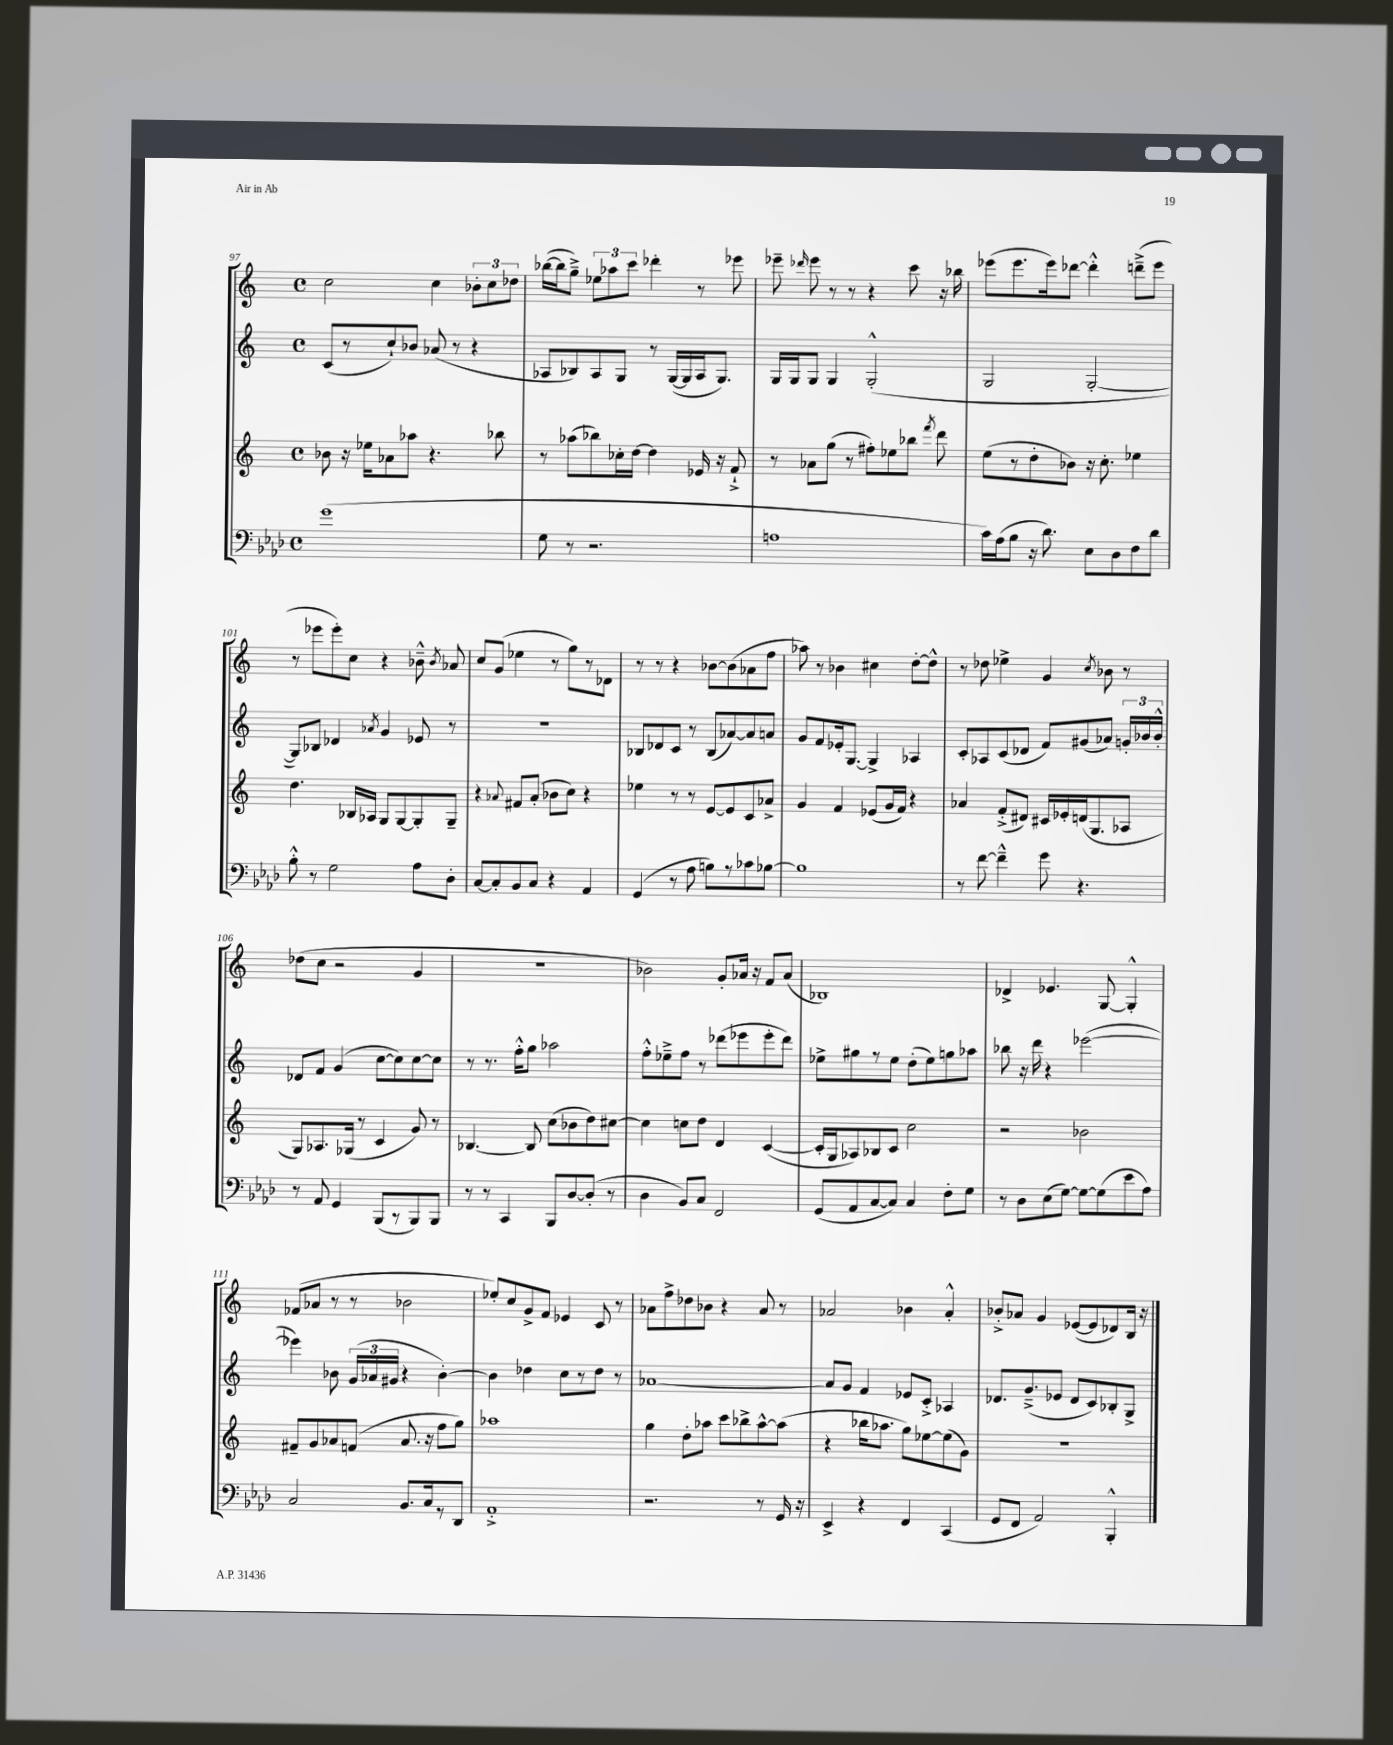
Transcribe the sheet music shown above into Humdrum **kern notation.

**kern	**kern	**kern	**kern
*staff4	*staff3	*staff2	*staff1
*clefF4	*clefG2	*clefG2	*clefG2
*k[b-e-a-d-]	*k[]	*k[]	*k[]
*M4/4	*M4/4	*M4/4	*M4/4
*met(c)	*met(c)	*met(c)	*met(c)
(1g	8b-\	(8c/L	2cc\
.	16r	8r	.
.	16ee-\LK	.	.
.	8a-\	8cc`/)	.
.	8aa-\J	8b-/J	.
.	4.r	(8a-/	4cc\
.	.	8r	.
.	.	4r	12b-'\L
.	.	.	12cc\
.	8bb-\	.	.
.	.	.	12dd-\J
=	=	=	=
8G\	8r	8A-/L	([16bb-\LL
.	.	.	16bb-\]J
8r	(8aa-\L	8B-/)	8gg~^\J)
2.r	8bb-\)	8A-/	12ee-\L
.	.	.	12aa-\
.	16cc-'\L	8G/J	.
.	.	.	12ccc\J
.	[16dd\JJ	.	.
.	4dd\]	8r	4ddd-'\
.	.	([16G/LL	.
.	.	16G/]	.
.	16e-/	16A-/J	8r
.	16r	8.G/J)	.
.	8f`^/	.	8eee-\
=	=	=	=
1A	8r	16G/LL	8eee-~\
.	.	16G/J	.
.	.	.	16qqddd-/
.	8a-\L	8G/J	8eee-\
.	(8gg\J	4G/	8r
.	8r	.	8r
.	8ff#'\L)	(2G'^^/	4r
.	8ee-\	.	.
.	8bb-\J	.	8ccc\
.	8qfff/	.	.
.	8ddd\	.	16r
.	.	.	16bb-\
=	=	=	=
16c\LL)	(8ee\L	2G/	(8eee-\L
(16A-\J	.	.	.
8B-\J	8r	.	8.eee-\
16r	8dd'\	.	.
8.d-\)	.	.	16eee-\k)
.	8b-\J)	.	[8ddd-\J
8E-\L	16r	[2G'/	4ddd-'^^\]
.	8.cc'\	.	.
8D-\	.	.	.
8F\	4ee-\	.	(8ddd~^\L
8d-\J	.	.	8eee-\J
=	=	=	=
8B-'^^\	4.dd\	8G/]L)	8r
8r	.	8B-/J	8eee-\L
2G\	.	4d-/	8eee-'\)
.	16B-/LL	.	8cc\J
.	16A-/JJ	.	.
.	.	8qa-/	.
.	8G/L	4g/	4r
.	[8G/	.	.
8A-\L	8G'/]	8e-/	8b-~^^\
.	.	.	8qb-/
8D-'\J	8G~/J	8r	8a-/
=	=	=	=
[8C/L	4r	1r	8cc/L
8C'/]	.	.	(8g/J
.	8qqa-/	.	.
8BB-/	8f#/L	.	4ee-\
8C/J	(8a-'/J	.	.
4r	8b-\L	.	8r
.	8cc\J)	.	8gg\L)
4AA-/	4r	.	8r
.	.	.	8d-\J
=	=	=	=
(4GG/	4ee-\	8B-/L	8r
.	.	8d-/	8r
8r	8r	8c/J	4r
8A-\	8r	8r	.
8B\L)	[8e/L	(8B-/L	[8b-\L
8r	8e/]	[8a-/)	(8b-\]
8c-\	8c/	8a-/]	8a-\
[8B-\J	8a-^/J	8a/J	8ff\J
=	=	=	=
1B-]	4g/	8g/L	8aa-\)
.	.	8f/	8r
.	4f/	16e-'/k	4b-\
.	.	[8.G/J	.
.	(8e-/L	4G^/]	4cc#\
.	16g/L	.	.
.	16f/JJ)	.	.
.	4r	4A-/	[8dd'\L
.	.	.	8dd^^\]J
=	=	=	=
8r	4a-/	8c'/L	8r
[8f\	.	8A-/	8dd-\
4f~^^\]	(8f'^/L	(8c/	4ee-^\
.	8d#/J)	8d-/J	.
8g\	16c#/LL	8f/L)	4g/
.	16e-'/	.	.
4.r	(16d/J	(8g#/	.
.	8.G/	.	.
.	.	.	8qcc/
.	.	8a-/J)	8b-\
.	8A-/J	24g'/LL	8r
.	.	24b-/	.
.	.	24b-'^^/JJ	.
=	=	=	=
8r	8G/L)	8d-/L	(8dd-\L
8AA-/	8.A-/	8f/J	8cc\J
4GG/	.	(4g/	2r
.	(16G-/Jk	.	.
.	8r	.	.
(8BBB-/L	4c/	[8cc\L	.
8r	.	8cc\])	.
8BBB-/)	8g/)	[8cc\	4g/
8BBB-/J	8r	8cc\]J	.
=	=	=	=
8r	[4.B-/	8r	1r
8r	.	8.r	.
4CC/	.	.	.
.	.	16ff'^^\LK	.
.	8B-/]	8gg\J	.
8BBB-/L	(8cc\L	2aa-\	.
[8D-/	8b-\	.	.
(8D-'/]J	8dd\)	.	.
8r	[8cc#\J	.	.
=	=	=	=
4D-\	4cc#\]	8ff'^^\L	2b-\)
.	.	8ee-~^\	.
8BB-/L)	8cc\L	8ff\J	.
8C/J	8dd\J	8r	.
2FF/	4d/	(8ddd-\L	8g'/L
.	.	8eee-\	16a-/Jk
.	.	.	16r
.	([4c/	8eee-'\	8f/L
.	.	8ddd-\J)	(8a-/J
=	=	=	=
(8GG/L	16c'/]LL	8ee-^\L	1B-)
.	16G/J	.	.
8AA-/	8A-/)	8gg#\	.
[8C/	8B-/	8r	.
8C/]J)	8c/J	8ee-\J	.
4C/	2cc\	(8dd'\L	.
.	.	8ee-\)	.
8F'\L	.	8gg\	.
8G\J	.	8aa-\J	.
=	=	=	=
8r	2r	8bb-\	4d-^/
8D-\L	.	16r	.
.	.	16ddd\	.
(8E-\	.	4r	4.e-/
[8G\J)	.	.	.
8G\_L	2b-\	([2eee-\	.
(8G\]	.	.	[8G/
8e-\	.	.	4G'^^/]
8A-\J)	.	.	.
=	=	=	=
2C/	8f#~/L	4eee-\])	(8f-/L
.	8g/	.	8a-/J
.	8a-/	8b-\	8r
.	(8f/J	(24g/LL	8r
.	.	24a-/	.
.	.	24g#/JJ	.
8.BB-/L	8.a-/	4r	2b-\
16C/k	16r	.	.
8r	8ff\L	[4b-'\)	.
8DD-/J	8gg\J)	.	.
=	=	=	=
1AA-'^	1aa-	4b-\]	8ee-'/L)
.	.	.	8cc/
.	.	4dd-\	8g^/
.	.	.	8f/J
.	.	8cc\L	4e-/
.	.	8r	.
.	.	8dd-\J	8c/
.	.	8r	8r
=	=	=	=
2.r	4gg\	[1a-	8a-\L
.	.	.	8ff^\
.	8dd'\L	.	8dd-\
.	8aa-\J	.	8b-\J
.	8ccc\L	.	4r
.	8bb-^\	.	.
8r	[8aa-^^\	.	8a-/
16GG/	(8aa-\]J	.	8r
16r	.	.	.
=	=	=	=
4EE-^/	4r	8a-/]L	2a-/
.	.	8g/J	.
4r	16bb-\LK	4f/	.
.	8.aa-\J	.	.
4FF/	8gg\L)	8e-/L	4b-\
.	[8ee-\	8c'^/J	.
(4CC/	(8ee-\]	4A-/	4a-'^^/
.	8g\J)	.	.
=	=	=	=
8GG/L	1r	8.d-/L	8b-'^/L
8FF/J	.	.	8a-/J
.	.	(8.g~^/	.
2AA-/)	.	.	4g/
.	.	8e-/J	.
.	.	8d-/L	([8e-/L
.	.	8c/)	8e-/]
4BBB-'^^/	.	8B-'/	8d-/)
.	.	8G^/J	16B/Jk
.	.	.	16r
==	==	==	==
*-	*-	*-	*-
